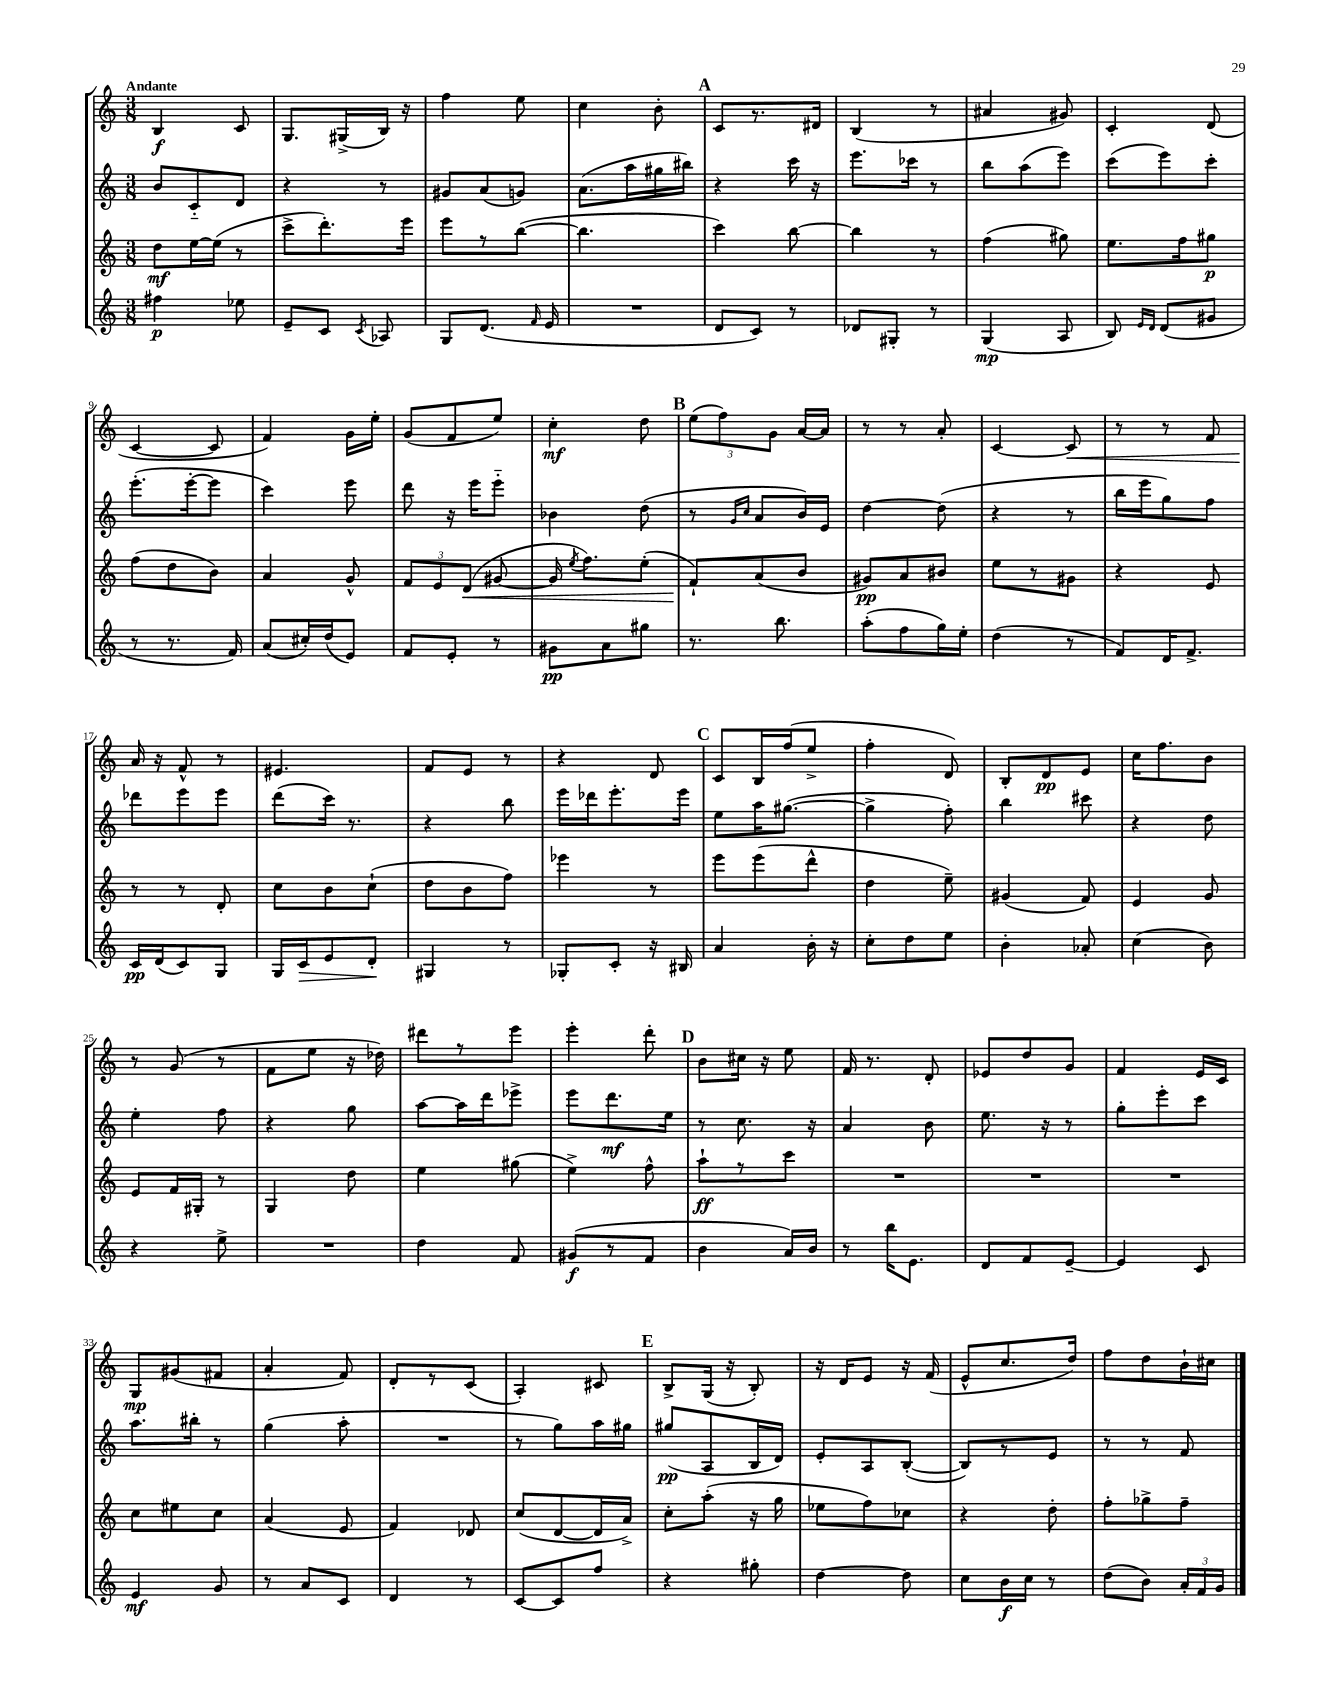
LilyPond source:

<<
\new StaffGroup <<
\new Staff = "s0" {
    \clef treble \key c \major \numericTimeSignature \time 3/8 \tempo "Andante"
    \autoBeamOff b4\f c'8 |
    g8.[ gis16->( b16]) r16 |
    f''4 e''8 |
    c''4 b'8-. |
    \mark \markup { \bold "A" } c'8[ r8. dis'16] |
    b4( r8 |
    ais'4 gis'8) |
    c'4-. d'8( |
    c'4~ c'8 |
    f'4) g'16[ e''16]-. |
    g'8[( f'8 e''8]) |
    c''4-.\mf d''8 |
    \mark \markup { \bold "B" } \tuplet 3/2 { e''8[( f''8) g'8] } a'16[~ a'16] |
    r8 r8 a'8-. |
    c'4~ c'8\< |
    r8 r8 f'8 |
    a'16\! r16 f'8-^ r8 |
    eis'4. |
    f'8[ e'8] r8 |
    r4 d'8 |
    \mark \markup { \bold "C" } c'8[ b16 f''16( e''8]-> |
    f''4-. d'8) |
    b8[-. d'8\pp e'8] |
    c''16[ f''8. b'8] |
    r8 g'8( r8 |
    f'8[ e''8] r16 des''16) |
    dis'''8[ r8 e'''8] |
    e'''4-. d'''8-. |
    \mark \markup { \bold "D" } b'8[ cis''16] r16 e''8 |
    f'16 r8. d'8-. |
    ees'8[ d''8 g'8] |
    f'4 e'16[ c'16] |
    g8[\mp gis'8( fis'8] |
    a'4-. f'8) |
    d'8[-. r8 c'8]( |
    a4-.) cis'8 |
    \mark \markup { \bold "E" } b8[-> g16]( r16 b8-.) |
    r16 d'16[ e'8] r16 f'16( |
    e'8[-^ c''8. d''16]) |
    f''8[ d''8 b'16-! cis''16] \bar "|." |
}
\new Staff = "s1" {
    \clef treble \key c \major \numericTimeSignature \time 3/8
    \autoBeamOff b'8[ c'8-_ d'8] |
    r4 r8 |
    gis'8[ a'8( g'8]) |
    a'8.[( a''16 gis''16 bis''16]) |
    \mark \markup { \bold "A" } r4 c'''16 r16 |
    e'''8.[ ces'''16] r8 |
    b''8[ a''8( e'''8]) |
    c'''8[( e'''8) c'''8]-. |
    e'''8.[-.( e'''16~-. e'''8] |
    c'''4) e'''8 |
    d'''8 r16 e'''16[ e'''8]-_ |
    bes'4 d''8( |
    \mark \markup { \bold "B" } r8 \grace { g'16[ c''16] } a'8[ b'16) e'16] |
    d''4~ d''8( |
    r4 r8 |
    b''16[ e'''16 g''8) f''8] |
    des'''8[ e'''8 e'''8] |
    d'''8[( c'''16]) r8. |
    r4 b''8 |
    e'''16[ des'''16 e'''8.-. e'''16] |
    \mark \markup { \bold "C" } e''8[ a''16 gis''8.]~( |
    gis''4-> f''8-.) |
    b''4 cis'''8 |
    r4 d''8 |
    e''4-. f''8 |
    r4 g''8 |
    a''8[~ a''16 d'''16 ees'''8]-> |
    e'''8[ d'''8.\mf e''16] |
    \mark \markup { \bold "D" } r8 c''8. r16 |
    a'4 b'8 |
    e''8. r16 r8 |
    g''8[-. e'''8-. c'''8] |
    a''8.[ bis''16]-. r8 |
    g''4( a''8-. |
    R4. |
    r8 g''8[) a''16 gis''16] |
    \mark \markup { \bold "E" } gis''8[\pp( a8 b16 d'16]) |
    e'8[-. a8 b8]~-.( |
    b8[) r8 e'8] |
    r8 r8 f'8 \bar "|." |
}
\new Staff = "s2" {
    \clef treble \key c \major \numericTimeSignature \time 3/8
    \autoBeamOff d''8[\mf e''16~ e''16]( r8 |
    c'''8[-> d'''8.-.) e'''16] |
    e'''8[ r8 b''8]~( |
    b''4. |
    \mark \markup { \bold "A" } c'''4) b''8~ |
    b''4 r8 |
    f''4( gis''8) |
    e''8.[ f''16 gis''8]\p |
    f''8[( d''8 b'8]) |
    a'4 g'8-^ |
    \tuplet 3/2 { f'8[ e'8 d'8]\<( } gis'8~ |
    gis'16 \acciaccatura { e''8 } f''8.[) e''8]-.( |
    \mark \markup { \bold "B" } f'8[-!\!) a'8( b'8] |
    gis'8[\pp) a'8 bis'8] |
    e''8[ r8 gis'8] |
    r4 e'8 |
    r8 r8 d'8-. |
    c''8[ b'8 c''8]-!( |
    d''8[ b'8 f''8]) |
    ees'''4 r8 |
    \mark \markup { \bold "C" } e'''8[ e'''8( d'''8]-^ |
    d''4 e''8--) |
    gis'4( f'8) |
    e'4 g'8 |
    e'8[ f'16 gis16]-. r8 |
    g4 d''8 |
    e''4 gis''8( |
    e''4->) f''8-^ |
    \mark \markup { \bold "D" } a''8[-!\ff r8 c'''8] |
    R4. |
    R4. |
    R4. |
    c''8[ eis''8 c''8] |
    a'4( e'8 |
    f'4) des'8 |
    c''8[( d'8~ d'16 a'16]->) |
    \mark \markup { \bold "E" } c''8[-. a''8]-.( r16 g''16 |
    ees''8[ f''8) ces''8] |
    r4 d''8-. |
    f''8[-. ges''8-> f''8]-- \bar "|." |
}
\new Staff = "s3" {
    \clef treble \key c \major \numericTimeSignature \time 3/8
    \autoBeamOff fis''4\p ees''8 |
    e'8[-- c'8] \acciaccatura { c'8 } aes8 |
    g8[ d'8.]( \grace { f'16 } e'16 |
    R4. |
    \mark \markup { \bold "A" } d'8[ c'8]) r8 |
    des'8[ gis8]-. r8 |
    g4\mp( a8 |
    b8) \grace { e'16[ d'16] } d'8[( gis'8] |
    r8 r8. f'16) |
    a'8[( cis''16-.) d''16( e'8]) |
    f'8[ e'8]-. r8 |
    gis'8[\pp a'8 gis''8] |
    \mark \markup { \bold "B" } r8. b''8. |
    a''8[-.( f''8 g''16) e''16]-. |
    d''4( r8 |
    f'8[) d'16 f'8.]-> |
    c'16[\pp d'16( c'8) g8] |
    g16[ c'16\> e'8 d'8]-.\! |
    gis4 r8 |
    ges8[-. c'8]-. r16 bis16 |
    \mark \markup { \bold "C" } a'4 b'16-. r16 |
    c''8[-. d''8 e''8] |
    b'4-. aes'8-. |
    c''4( b'8) |
    r4 e''8-> |
    R4. |
    d''4 f'8 |
    gis'8[\f( r8 f'8] |
    \mark \markup { \bold "D" } b'4 a'16[) b'16] |
    r8 b''16[ e'8.] |
    d'8[ f'8 e'8]~-- |
    e'4 c'8 |
    e'4\mf g'8 |
    r8 a'8[ c'8] |
    d'4 r8 |
    c'8[~ c'8 f''8] |
    \mark \markup { \bold "E" } r4 gis''8-. |
    d''4~ d''8 |
    c''8[ b'16\f c''16] r8 |
    d''8[( b'8]) \tuplet 3/2 { a'16[-. f'16 g'16] } \bar "|." |
}
>>
>>
